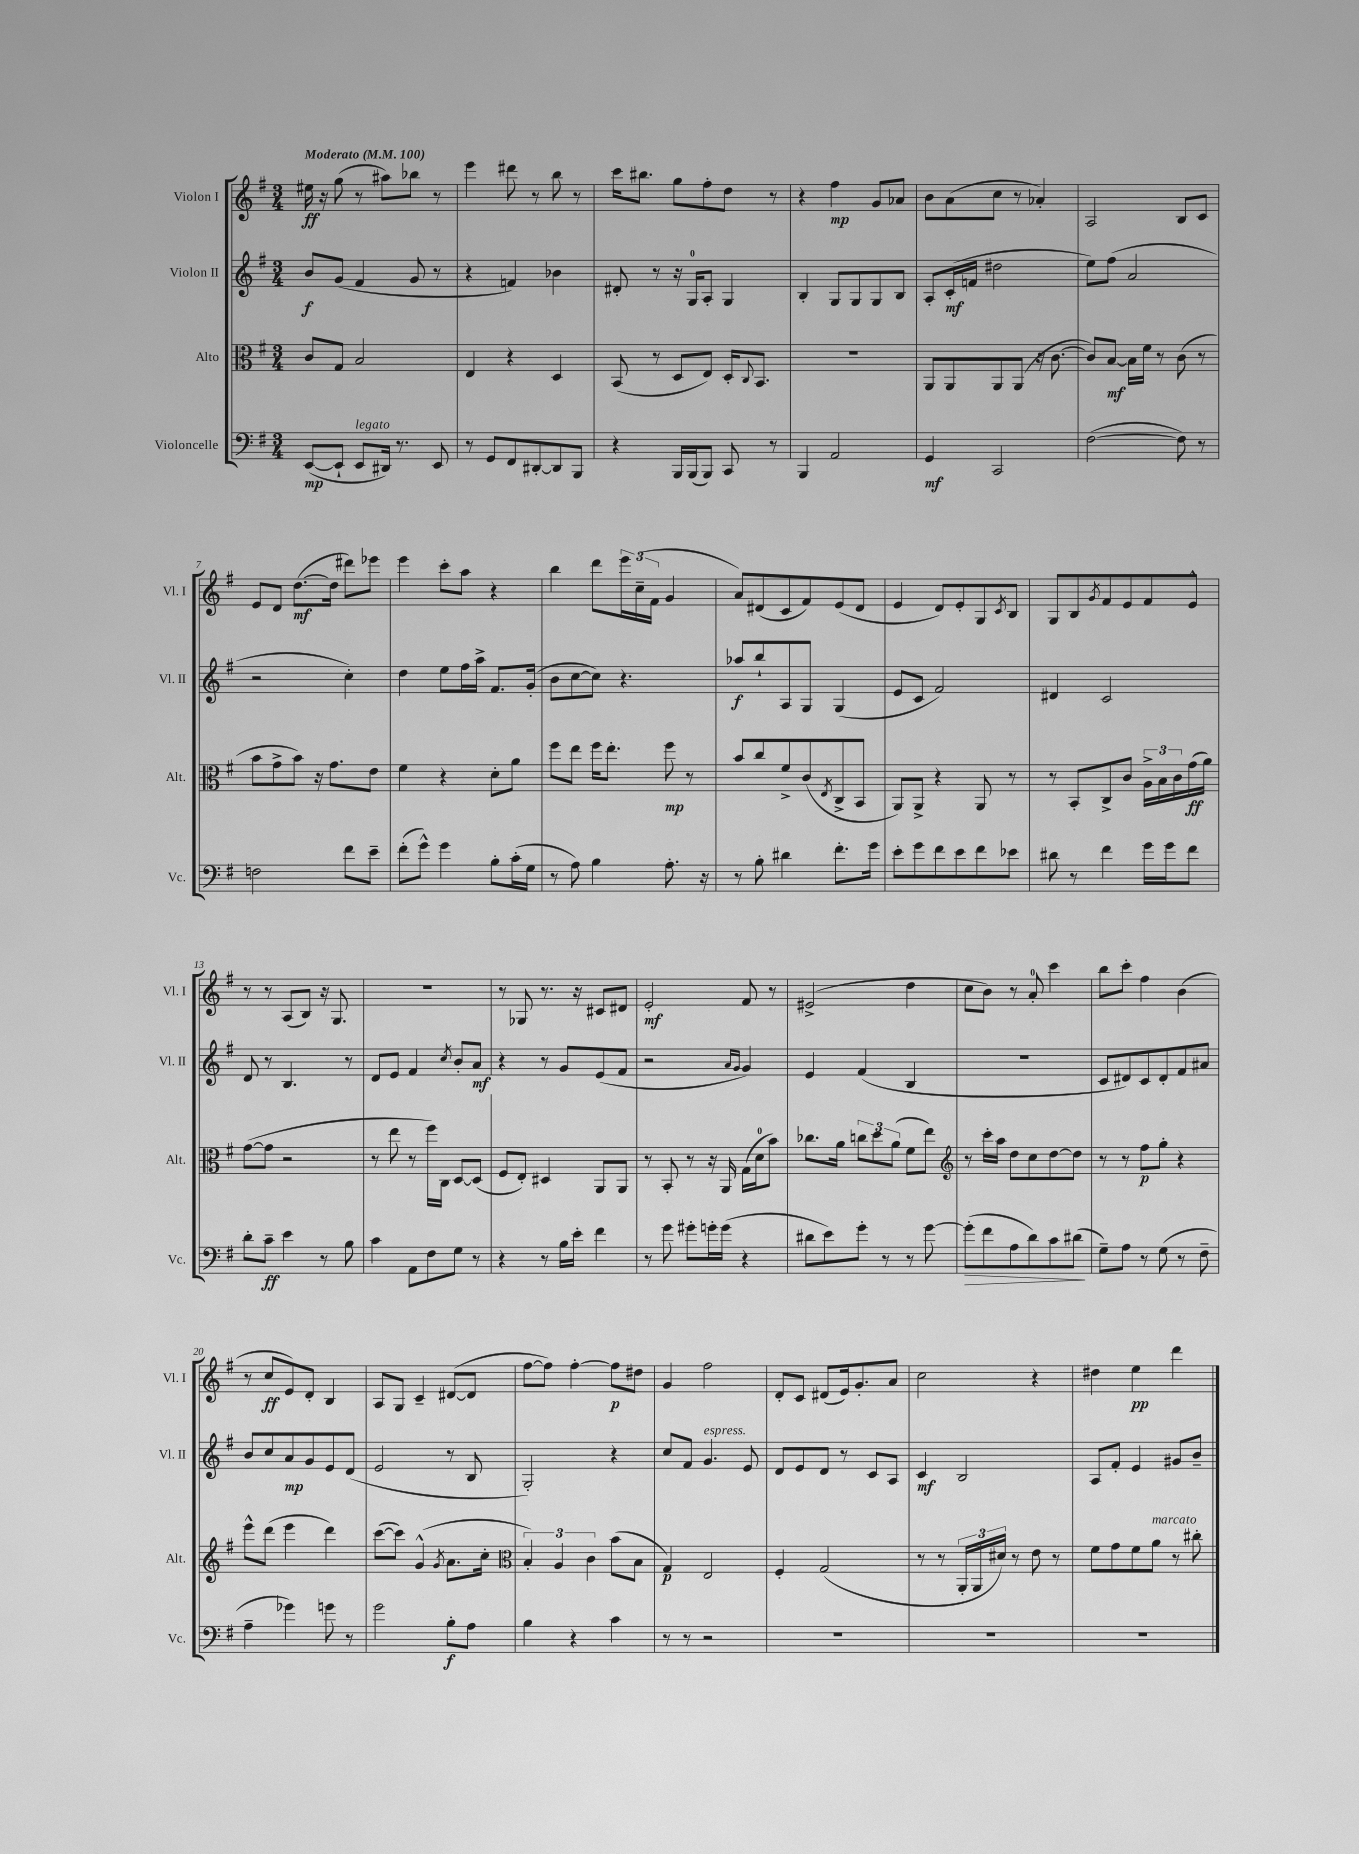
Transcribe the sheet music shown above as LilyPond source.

<<
\new StaffGroup <<
\new Staff = "s0" \with { instrumentName = "Violon I" shortInstrumentName = "Vl. I" } {
    \clef treble \key g \major \numericTimeSignature \time 3/4 \tempo "Moderato" 4 = 100
    eis''16\ff r16 g''8( r8 ais''8) bes''8 r8 |
    e'''4 dis'''8 r8 b''8 r8 |
    c'''16 bis''8. g''8 fis''8-. d''8 r8 |
    r4 fis''4\mp g'8 aes'8 |
    b'8 a'8( c''8 r8 aes'4-.) |
    a2 b8 c'8 |
    e'8 d'8 d''8.~\mf( d''16 dis'''8) ees'''8 |
    e'''4 c'''8-. a''8 r4 |
    b''4 d'''8 \tuplet 3/2 { e'''16 c''16--( fis'16 } g'4 |
    a'8) dis'8( c'8 fis'8) e'8( dis'8 |
    e'4 d'8) e'8-. g8 \acciaccatura { c'8 } b8 |
    g8 b8 \acciaccatura { g'8 } fis'8 e'8 fis'8 e'8-^ |
    r8 r8 a8( b8) r16 g8. |
    R2. |
    r8 ges8 r8. r16 cis'8 dis'8 |
    e'2-.\mf fis'8 r8 |
    eis'2->( d''4 |
    c''8 b'8) r8 a'8-0-. c'''4 |
    b''8 c'''8-. fis''4 b'4( |
    r8 c''8\ff e'8) d'8-. b4 |
    a8 g8 c'4-- dis'8~( dis'8 |
    fis''8~ fis''8) fis''4~-. fis''8\p dis''8 |
    g'4 fis''2 |
    d'8-. c'8 dis'8( e'16) g'8.-. a'8 |
    c''2 r4 |
    dis''4 e''4\pp d'''4 \bar "|." |
}
\new Staff = "s1" \with { instrumentName = "Violon II" shortInstrumentName = "Vl. II" } {
    \clef treble \key g \major \numericTimeSignature \time 3/4
    b'8\f g'8( fis'4 g'8 r8 |
    r4 f'4) bes'4 |
    dis'8-. r8 r16 g16-0 a8-. g4 |
    b4-. g8 g8 g8 b8 |
    a8-. c'16-.\mf( f'16 dis''2 |
    e''8) fis''8( a'2 |
    r2 c''4-.) |
    d''4 e''8 fis''16 a''16-> fis'8. g'16-.( |
    b'8 c''8~ c''8) r4. |
    aes''8\f b''8-! a8 g8 g4( |
    e'8 c'8 fis'2) |
    dis'4 c'2 |
    d'8 r8 b4. r8 |
    d'8 e'8 fis'4 \acciaccatura { c''8 } b'8-. a'8\mf |
    r4 r8 g'8 e'8( fis'8 |
    r2 \grace { a'16 g'16 } g'4) |
    e'4 fis'4( b4 |
    R2. |
    c'8 dis'8) c'8 dis'8-. fis'8 ais'8 |
    b'8 c''8 a'8\mp g'8 e'8 d'8( |
    e'2 r8 b8 |
    g2-.) r4 |
    c''8 fis'8 g'4.^\markup { \italic "espress." } e'8 |
    d'8 e'8 d'8 r8 c'8 a8 |
    c'4\mf b2 |
    a8 fis'8-. e'4 gis'8 b'8-- \bar "|." |
}
\new Staff = "s2" \with { instrumentName = "Alto" shortInstrumentName = "Alt." } {
    \clef alto \key g \major \numericTimeSignature \time 3/4
    c'8 g8 b2 |
    e4 r4 d4 |
    b,8( r8 d8 e8) d16-. \appoggiatura { c8 } b,8. |
    R2. |
    a,8 a,8 a,8 a,8( r16 c'8.~ |
    c'8) b8~\mf b16 fis'16 r8 c'8( r8 |
    b'8 g'8-> b'8) r16 g'8. e'8 |
    fis'4 r4 d'8-. a'8 |
    fis''8 e''8 fis''16 e''8.-. fis''8\mp r8 |
    b'8 c''8 fis'8-> c'8( \acciaccatura { e8 } c8-> b,8 |
    a,8) a,8-> r4 a,8 r8 |
    r8 b,8-. c8-> c'8 \tuplet 3/2 { a16-> b16 c'16 } g'16\ff( a'16) |
    g'8~( g'8 r2 |
    r8 e''8 r8 fis''16) c16 d8~ d8( |
    fis8 e8-.) dis4 a,8 a,8 |
    r8 b,8-. r8 r16 a,16 g16( d'16-0 b'8) |
    ces''8. a'16 \tuplet 3/2 { c''8 d''8 a'8( } fis'8 e''8) |
    \clef treble r8 c'''16-. a''16 d''8 c''8 d''8~ d''8 |
    r8 r8 fis''8\p g''8-. r4 |
    e'''8-^ d'''8( e'''4 d'''4) |
    c'''8~( c'''8) g'4-^( \acciaccatura { g'8 } a'8. c''16-. |
    \clef alto \tuplet 3/2 { b4-.) a4 c'4 } b'8( b8 |
    g4\p) e2 |
    fis4-. g2( |
    r8 r8 \tuplet 3/2 { a,16-. a,16 dis'16) } r8 e'8 r8 |
    fis'8 g'8 fis'8 a'8^\markup { \italic "marcato" } r8 cis''8-. \bar "|." |
}
\new Staff = "s3" \with { instrumentName = "Violoncelle" shortInstrumentName = "Vc." } {
    \clef bass \key g \major \numericTimeSignature \time 3/4
    e,8~\mp( e,8-! e,8^\markup { \italic "legato" } dis,16) r8. e,8 |
    r8 g,8 fis,8 dis,8~-. dis,8 b,,8 |
    r4 b,,16 b,,16( b,,8) c,8 r8 |
    b,,4 a,2 |
    g,4\mf c,2 |
    fis2~( fis8) r8 |
    f2 fis'8 e'8-- |
    fis'8-.( g'8-^) g'4 b8-. c'16-.( g16 |
    r8 a8) b4 a8.-. r16 |
    r8 b8-. dis'4 fis'8.-. g'16 |
    e'8-. g'8 fis'8 e'8 fis'8 ees'8 |
    dis'8 r8 fis'4 g'16 g'16 fis'8 |
    d'8-. c'8--\ff e'4 r8 b8 |
    c'4 a,8 fis8 g8 r8 |
    r4 r8 b16 e'16-. fis'4 |
    r8 g'8 gis'8-. g'16-. g'16( r4 |
    dis'8 e'8) g'8-. r8 r8 g'8~ |
    g'8-.\>( fis'8 a8 d'8) c'8 dis'8\!( |
    g8--) a8 r8 g8( r8 fis8-- |
    a4-- ges'4) g'8 r8 |
    g'2 b8-.\f a8 |
    b4 r4 c'4 |
    r8 r8 r2 |
    R2. |
    R2. |
    R2. \bar "|." |
}
>>
>>
